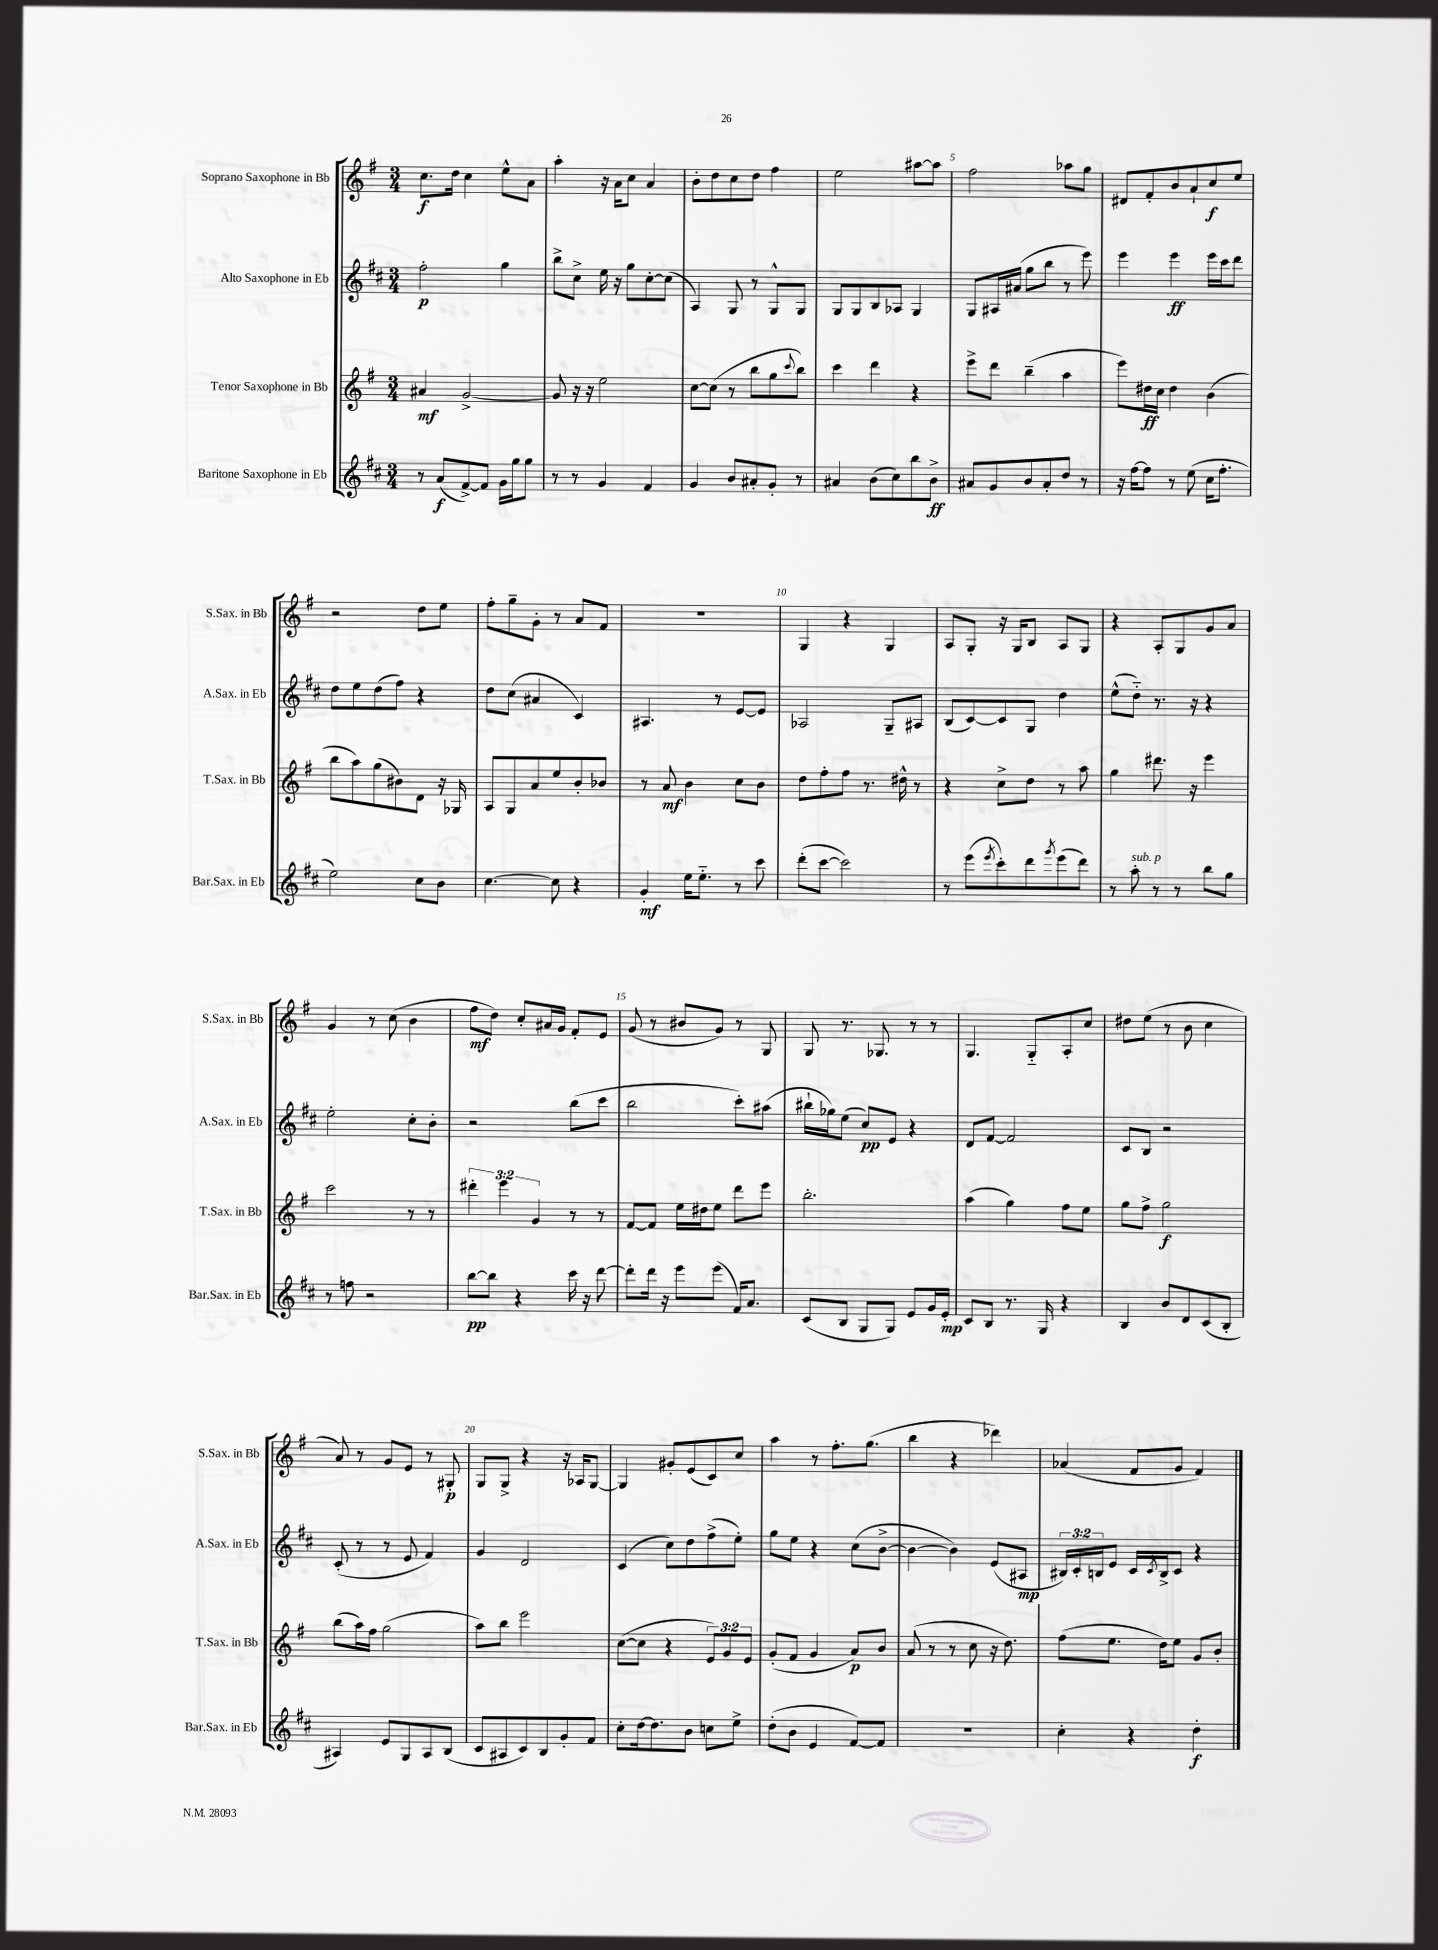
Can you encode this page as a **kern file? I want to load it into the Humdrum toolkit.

**kern	**dynam	**kern	**dynam	**kern	**dynam	**kern	**dynam
*part4	*part4	*part3	*part3	*part2	*part2	*part1	*part1
*staff4	*staff4	*staff3	*staff3	*staff2	*staff2	*staff1	*staff1
*I"Baritone Saxophone in Eb	*	*I"Tenor Saxophone in Bb	*	*I"Alto Saxophone in Eb	*	*I"Soprano Saxophone in Bb	*
*I'Bar.Sax. in Eb	*	*I'T.Sax. in Bb	*	*I'A.Sax. in Eb	*	*I'S.Sax. in Bb	*
*clefG2	*	*clefG2	*	*clefG2	*	*clefG2	*
*k[f#c#]	*	*k[f#]	*	*k[f#c#]	*	*k[f#]	*
*M3/4	*	*M3/4	*	*M3/4	*	*M3/4	*
=1	=1	=1	=1	=1	=1	=1	=1
8r	.	4a#X/	mf	2ff#'\	p	8.cc\L	f
(8a/L	f	.	.	.	.	.	.
.	.	.	.	.	.	16dd\Jk	.
[8f#^/)	.	[2g^/	.	.	.	4cc\	.
8f#/J]	.	.	.	.	.	.	.
16g\LL	.	.	.	4gg\	.	8ee^^\L	.
16gg\J	.	.	.	.	.	.	.
8gg\J	.	.	.	.	.	8a\J	.
=2	=2	=2	=2	=2	=2	=2	=2
8r	.	8g/]	.	8bb^\L	.	4aa'\	.
8r	.	16r	.	8cc#^\J	.	.	.
.	.	16r	.	.	.	.	.
4g/	.	2ee\	.	16ee\	.	16r	.
.	.	.	.	16r	.	16a\KL	.
.	.	.	.	8gg\L	.	8cc\J	.
4f#/	.	.	.	[8cc#'\	.	4a/	.
.	.	.	.	(8cc#\J]	.	.	.
=3	=3	=3	=3	=3	=3	=3	=3
4g/	.	[8cc\L	.	4A/)	.	8b'\L	.
.	.	(8cc\J]	.	.	.	8dd\	.
8b/L	.	8r	.	8G/	.	8cc\	.
8a#X'/	.	8bb\L	.	8r	.	8dd\J	.
8g'/J	.	8gg\	.	8G^^/L	.	4ff#\	.
.	.	8qqccc/	.	.	.	.	.
8r	.	8bb\J)	.	8G/J	.	.	.
=4	=4	=4	=4	=4	=4	=4	=4
4a#X/	.	4ccc\	.	8G/L	.	2ee\	.
.	.	.	.	8G/	.	.	.
(8b\L	.	4ddd\	.	8B/	.	.	.
8cc#\)	.	.	.	8A-X/J	.	.	.
8bb\	.	4r	.	4G/	.	[8aa#X\L	.
8b^\J	ff	.	.	.	.	8aa#\J]	.
=5	=5	=5	=5	=5	=5	=5	=5
8a#X/L	.	8eee^\L	.	8G/L	.	2ff#\	.
8g/	.	8ddd\J	.	16A#X/L	.	.	.
.	.	.	.	(16a#X/JJ	.	.	.
8b/	.	(4bb~\	.	8gg\L	.	.	.
8a#'/	.	.	.	8bb\J	.	.	.
8dd/J	.	4aa\	.	8r	.	8aa-X\L	.
8r	.	.	.	8eee\)	.	8gg\J	.
=6	=6	=6	=6	=6	=6	=6	=6
16r	.	8eee\L)	.	4eee\	.	8d#X/L	.
[16ff#\KL	.	.	.	.	.	.	.
8ff#\J]	.	16dd#X\L	ff	.	.	8f#'/	.
.	.	16cc\JJ	.	.	.	.	.
8r	.	4dd#\	.	4eee\	ff	8b/	.
(8ee\	.	.	.	.	.	8a`/	.
16cc#\KL	.	(4b\	.	16eee\LL	.	8cc/	f
8.ff#'\J	.	.	.	16ccc#\J	.	.	.
.	.	.	.	8ddd\J	.	8ee/J	.
!!LO:LB:g=z
=7	=7	=7	=7	=7	=7	=7	=7
2ee\)	.	8bb\L	.	8dd\L	.	2r	.
.	.	8aa\)	.	8ee\	.	.	.
.	.	(8gg\	.	(8dd\	.	.	.
.	.	8b#X\)	.	8ff#\J)	.	.	.
8cc#\L	.	8d\J	.	4r	.	8dd\L	.
8b\J	.	16r	.	.	.	8ee\J	.
.	.	16G-X/	.	.	.	.	.
=8	=8	=8	=8	=8	=8	=8	=8
[4.cc#\	.	8A/L	.	8dd\L	.	8ff#'\L	.
.	.	8G/	.	(8cc#\J	.	8gg~\	.
.	.	8a/	.	4a#X/	.	8g'\J	.
8cc#\]	.	8ee/	.	.	.	8r	.
4r	.	8b'/	.	4c#/)	.	8a/L	.
.	.	8b-X/J	.	.	.	8f#/J	.
=9	=9	=9	=9	=9	=9	=9	=9
4g'/	mf	8r	.	4.A#X/	.	2.r	.
.	.	8a/	mf	.	.	.	.
16ee\KL	.	4b\	.	.	.	.	.
8.ee\J	.	.	.	.	.	.	.
.	.	.	.	8r	.	.	.
8r	.	8cc\L	.	[8e/L	.	.	.
8ccc#\	.	8b\J	.	8e/J]	.	.	.
=10	=10	=10	=10	=10	=10	=10	=10
(8ddd'\L	.	8dd\L	.	2A-X/	.	4G/	.
[8ccc#\J	.	8ff#'\	.	.	.	.	.
2ccc#\])	.	8ff#\J	.	.	.	4r	.
.	.	8.r	.	.	.	.	.
.	.	.	.	8G~/L	.	4G/	.
.	.	16dd#X^^\	.	.	.	.	.
.	.	8r	.	8A#X/J	.	.	.
=11	=11	=11	=11	=11	=11	=11	=11
8r	.	4r	.	(8B/L	.	8A/L	.
(8eee\L	.	.	.	[8c#/)	.	8G'/J	.
8qeee/	.	.	.	.	.	.	.
8ccc#'\)	.	8cc^\L	.	8c#/]	.	16r	.
.	.	.	.	.	.	16G/KL	.
8ddd\	.	8dd\J	.	8G/J	.	8B/J	.
8qggg/	.	.	.	.	.	.	.
(8eee\	.	8r	.	4dd\	.	8A/L	.
8ddd\J)	.	8aa\	.	.	.	8G/J	.
=12	=12	=12	=12	=12	=12	=12	=12
8r	.	4gg\	.	(8ee^^\L	.	4r	.
!LO:TX:a:i:t=sub. p	!	!	!	!	!	!	!
8aa'\	.	.	.	8dd\J)	.	.	.
8r	.	8.ddd#X\	.	8.r	.	8A'/L	.
8r	.	.	.	.	.	8G/	.
.	.	16r	.	16r	.	.	.
8bb\L	.	4eee\	.	4r	.	8g/	.
8gg\J	.	.	.	.	.	8a/J	.
!!LO:LB:g=z
=13	=13	=13	=13	=13	=13	=13	=13
8r	.	2ccc\	.	2ee'\	.	4g/	.
8ffn\	.	.	.	.	.	.	.
2r	.	.	.	.	.	8r	.
.	.	.	.	.	.	(8cc\	.
.	.	8r	.	8cc#'\L	.	4b\	.
.	.	8r	.	8b'\J	.	.	.
=14	=14	=14	=14	=14	=14	=14	=14
[8bb\L	pp	6ddd#X'\	.	2r	.	8ff#\L	mf
8bb\J]	.	.	.	.	.	8dd\J)	.
.	.	6eee\	.	.	.	.	.
4r	.	.	.	.	.	8cc'/L	.
.	.	6g/	.	.	.	.	.
.	.	.	.	.	.	16a#X/L	.
.	.	.	.	.	.	16g/JJ	.
16ccc#\	.	8r	.	(8bb\L	.	8f#'/L	.
16r	.	.	.	.	.	.	.
[8ddd\	.	8r	.	8ccc#\J	.	8e/J	.
=15	=15	=15	=15	=15	=15	=15	=15
8ddd'\L]	.	[8f#/L	.	2bb\	.	(8g/	.
16ddd\Jk	.	8f#/J]	.	.	.	8r	.
16r	.	.	.	.	.	.	.
8eee\L	.	16ee\LL	.	.	.	8b#X/L	.
.	.	16dd#X\J	.	.	.	.	.
(8eee\J	.	8ee\J	.	.	.	8g/J)	.
16f#/KL)	.	8ddd\L	.	8ccc#'\L)	.	8r	.
8.a/J	.	.	.	.	.	.	.
.	.	8eee\J	.	(8aa#X\J	.	8G/	.
=16	=16	=16	=16	=16	=16	=16	=16
(8c#/L	.	2.bb'\	.	16bb#X`\LL	.	8G/	.
.	.	.	.	16gg-X\J)	.	.	.
8B/J	.	.	.	(8ee\J	.	8.r	.
8G/L	.	.	.	8cc#/L)	pp	.	.
.	.	.	.	.	.	8.G-X/	.
8G/J)	.	.	.	8e/J	.	.	.
8e/L	.	.	.	4r	.	8r	.
16g/L	.	.	.	.	.	8r	.
16e'/JJ	mp	.	.	.	.	.	.
=17	=17	=17	=17	=17	=17	=17	=17
8c#/L	.	(4aa\	.	8d/L	.	4.G/	.
8B/J	.	.	.	[8f#/J	.	.	.
8.r	.	4gg\)	.	2f#/]	.	.	.
.	.	.	.	.	.	8G/L	.
16G/	.	.	.	.	.	.	.
4r	.	8ff#\L	.	.	.	8A'/	.
.	.	8ee\J	.	.	.	8cc/J	.
=18	=18	=18	=18	=18	=18	=18	=18
4B/	.	8gg\L	.	8c#/L	.	8dd#X\L	.
.	.	8ff#^\J	.	8B/J	.	(8ee\J	.
8b/L	.	2gg\	f	2r	.	8r	.
8d/	.	.	.	.	.	8b\	.
(8c#/	.	.	.	.	.	4cc\	.
8B'/J	.	.	.	.	.	.	.
!!LO:LB:g=z
=19	=19	=19	=19	=19	=19	=19	=19
4A#X/)	.	(8bb\L	.	(8c#'/	.	8a/)	.
.	.	16aa\L)	.	8r	.	8r	.
.	.	16ff#\JJ	.	.	.	.	.
8e/L	.	(2gg\	.	8r	.	8g/L	.
8G/	.	.	.	8e/	.	8e/J	.
8A#/	.	.	.	4f#/)	.	8r	.
(8B/J	.	.	.	.	.	8G#X'/	p
=20	=20	=20	=20	=20	=20	=20	=20
8c#/L	.	8aa\L)	.	4g/	.	8G/L	.
8A#X/	.	8bb\J	.	.	.	8G^/J	.
8c#/)	.	2eee\	.	2d/	.	4r	.
8B/	.	.	.	.	.	.	.
8g'/	.	.	.	.	.	16r	.
.	.	.	.	.	.	16A-X/KL	.
8f#/J	.	.	.	.	.	[8G/J	.
=21	=21	=21	=21	=21	=21	=21	=21
8cc#'\L	.	([8cc\L	.	(4c#/	.	4G/]	.
[16dd\k	.	8cc\J]	.	.	.	.	.
8.dd\]	.	.	.	.	.	.	.
.	.	4r	.	8cc#\L)	.	8g#X'/L	.
8b\J	.	.	.	8dd\	.	(8e/	.
8ccn\L	.	12e/L)	.	(8ff#^\	.	8c/)	.
.	.	12g/	.	.	.	.	.
8ee^\J	.	.	.	8ee'\J)	.	8cc/J	.
.	.	12e/J	.	.	.	.	.
=22	=22	=22	=22	=22	=22	=22	=22
(8dd'\L	.	(8g'/L	.	8gg\L	.	4aa\	.
8b\J	.	8f#/J	.	8ee\J	.	.	.
4e/	.	4g/	.	4r	.	8r	.
.	.	.	.	.	.	8.ff#'\L	.
[8f#/L)	.	8a/L)	p	(8cc#\L	.	.	.
.	.	.	.	.	.	(8.gg\J	.
8f#/J]	.	8b/J	.	[8b^\J	.	.	.
=23	=23	=23	=23	=23	=23	=23	=23
2.r	.	(8a/	.	4b\_	.	4bb\	.
.	.	8r	.	.	.	.	.
.	.	8r	.	4b\])	.	4r	.
.	.	8cc\	.	.	.	.	.
.	.	16r	.	(8e/L	.	4ddd-X\)	.
.	.	8.dd\)	.	.	.	.	.
.	.	.	.	8A#X/J	mp	.	.
=24	=24	=24	=24	=24	=24	=24	=24
4cc#'\	.	(8ff#\L	.	24B#X/LL)	.	(4a-X/	.
.	.	.	.	24c#'/	.	.	.
.	.	.	.	24Bn/J	.	.	.
.	.	8.ee\J	.	8e/J	.	.	.
4r	.	.	.	16c#/LL	.	8f#/L	.
.	.	.	.	8qc#/	.	.	.
.	.	16dd\KL)	.	16B^/J	.	.	.
.	.	8ee\J	.	8c#/J	.	8g/J	.
4dd'\	f	8g/L	.	4r	.	4f#/)	.
.	.	8b'/J	.	.	.	.	.
==	==	==	==	==	==	==	==
*-	*-	*-	*-	*-	*-	*-	*-
